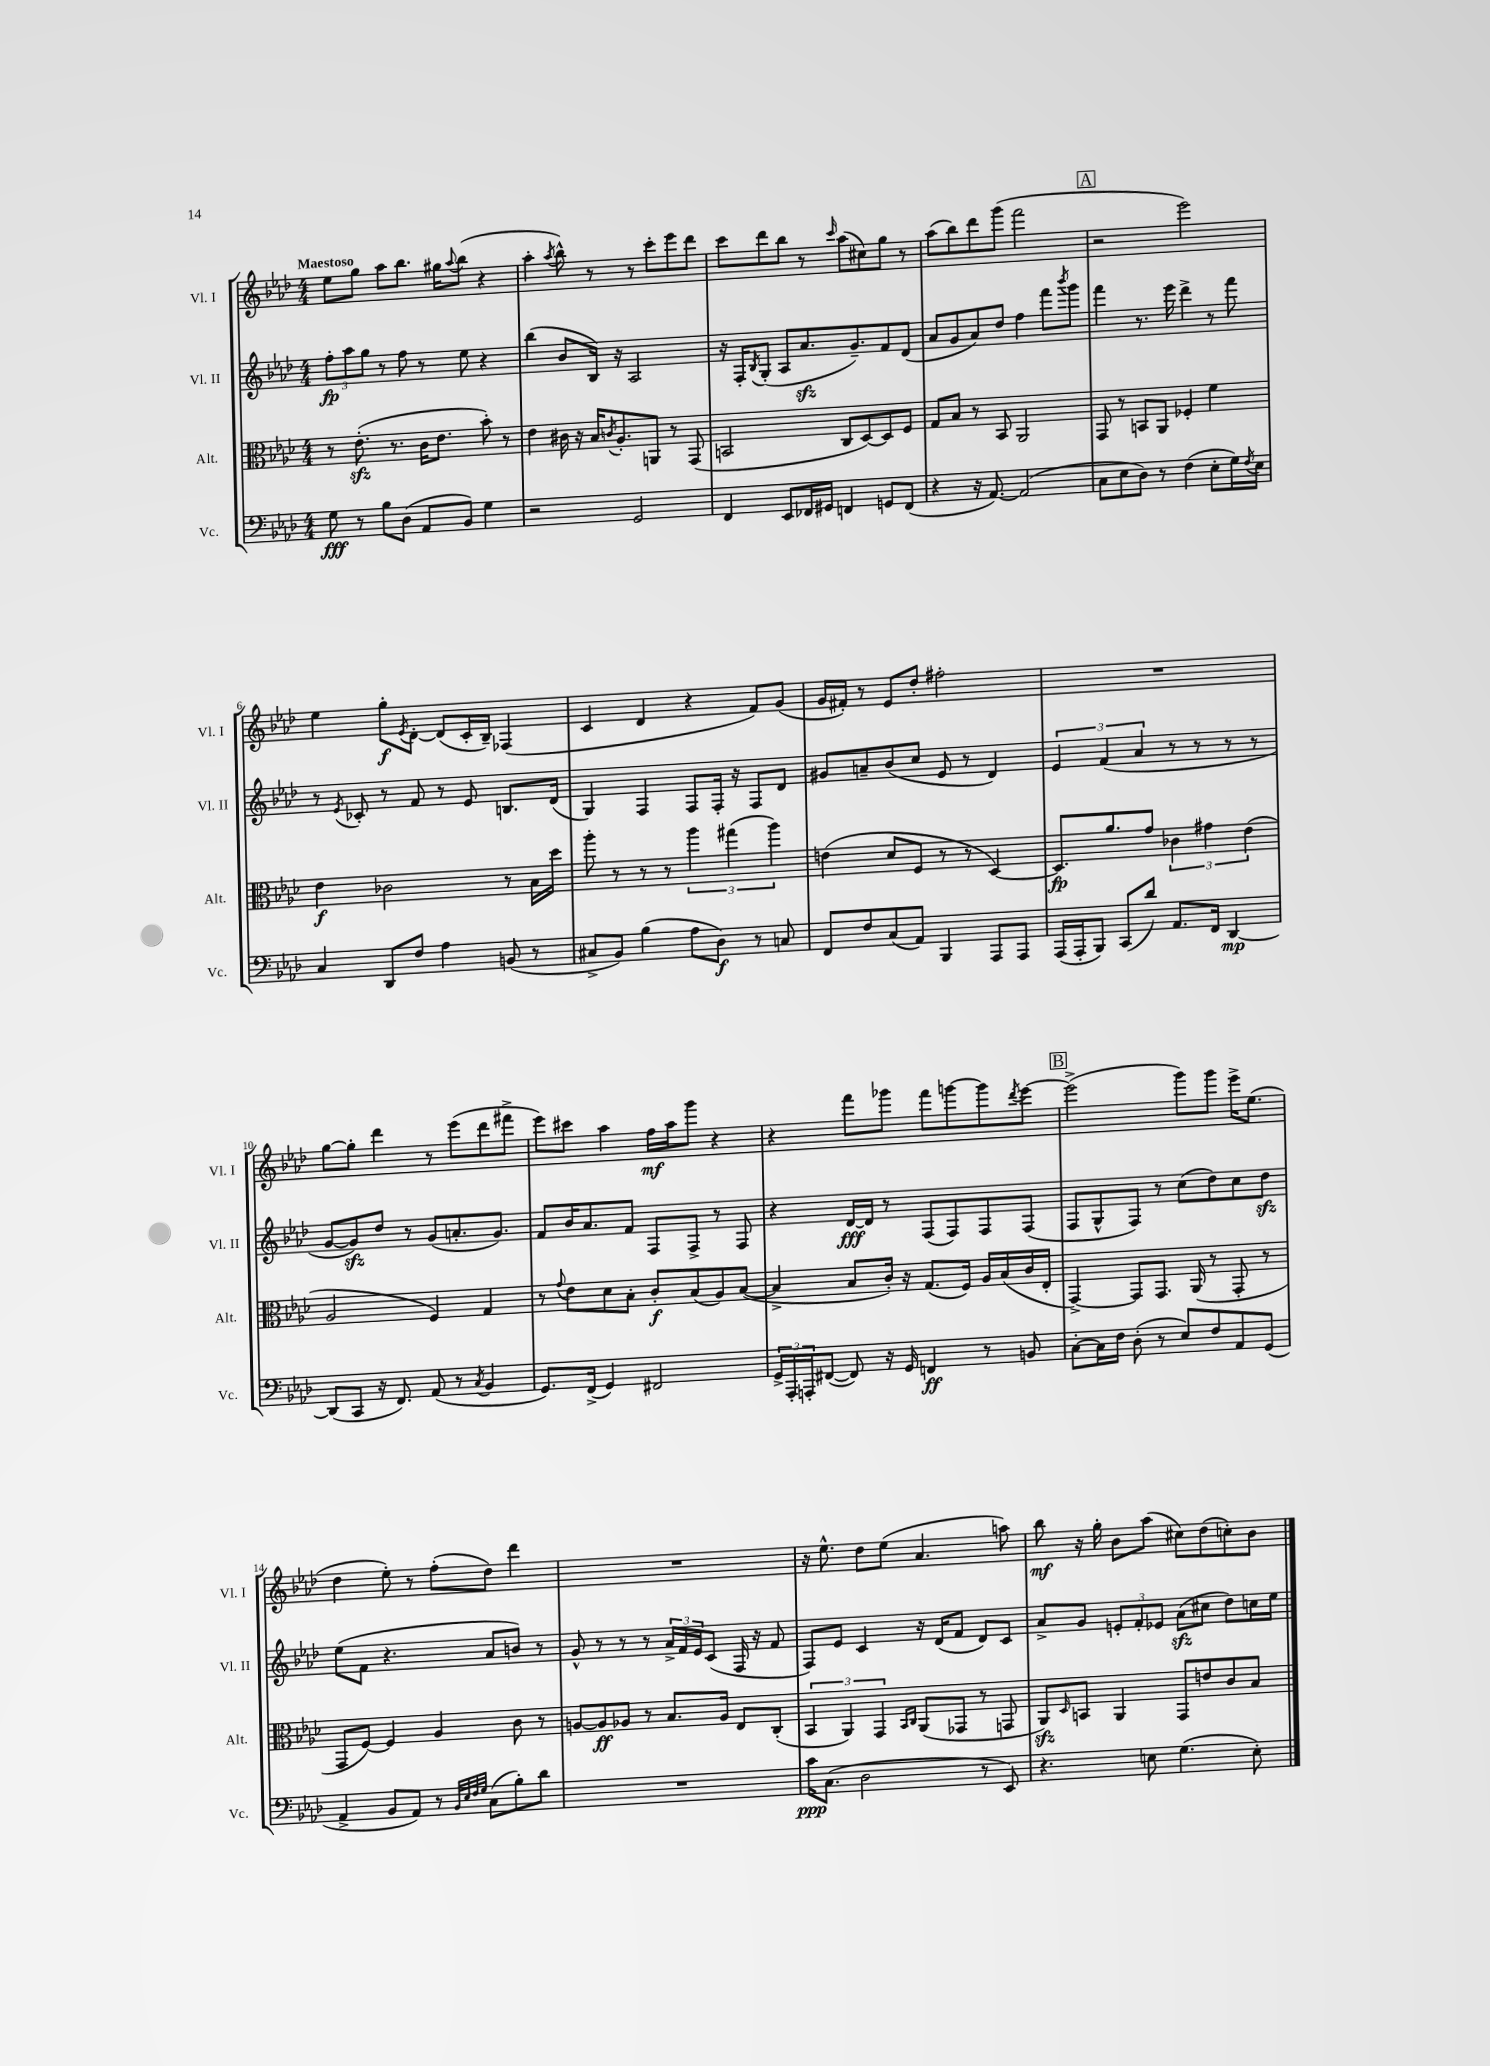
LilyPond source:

<<
\new StaffGroup <<
\new Staff = "s0" \with { instrumentName = "Vl. I" shortInstrumentName = "Vl. I" } {
    \clef treble \key aes \major \numericTimeSignature \time 4/4 \tempo "Maestoso"
    ees''8 g''8 aes''8 bes''8. gis''16 \appoggiatura { aes''8 } bes''8( r4 |
    aes''4-. \acciaccatura { aes''8 } bes''8-^) r8 r8 c'''8-. ees'''8 des'''8 |
    c'''8 des'''8 bes''8 r8 \grace { c'''16 } aes''8( cis''8) g''8 r8 |
    aes''8( bes''8) des'''8 g'''8( f'''2 |
    \mark \markup { \box "A" } r2 ees'''2) |
    ees''4 g''8-.\f \acciaccatura { ees'8 } des'8~-. des'8( c'16-. bes16--) fes4( |
    c'4 des'4 r4 f'8) g'8( |
    g'16 fis'16-.) r8 ees'8 des''8-. fis''2-. |
    R1 |
    g''8~ g''8-. des'''4 r8 ees'''8( des'''8 fis'''8-> |
    ees'''8) cis'''8 aes''4 f''16\mf aes''16 g'''8 r4 |
    r4 f'''8 ges'''8 f'''8 g'''8~ g'''8 \acciaccatura { des'''8 } ees'''8~ |
    \mark \markup { \box "B" } ees'''2->( g'''8) g'''8 ees'''16-> ees''8.( |
    des''4 ees''8-.) r8 f''8-.( des''8) des'''4 |
    R1 |
    r16 ees''8.-^ des''8 ees''8( aes'4. a''8) |
    bes''8\mf r16 g''16-. bes'8 aes''8( cis''8) des''8( c''8-.) bes'8 \bar "|." |
}
\new Staff = "s1" \with { instrumentName = "Vl. II" shortInstrumentName = "Vl. II" } {
    \clef treble \key aes \major \numericTimeSignature \time 4/4
    \tuplet 3/2 { f''8-.\fp aes''8 g''8 } r8 f''8 r8 ees''8 r4 |
    bes''4( bes'8 bes16) r16 aes2 |
    r16 f16-. \acciaccatura { bes8 } g8-.( aes8 aes'8.\sfz g'8.--) f'8 des'8( |
    aes'8 g'8 aes'8) des''8 f''4 f'''8 \acciaccatura { bes'''8 } g'''8 |
    \mark \markup { \box "A" } f'''4 r8. ees'''16 des'''4-> r8 f'''8 |
    r8 \acciaccatura { ees'8 } ces'8-. r8 f'8 r8 ees'8 b8. des'16( |
    g4) f4 f8 f16-. r16 f8 des'8 |
    gis'8 a'8-- bes'8( c''8 ees'8 r8 des'4) |
    \tuplet 3/2 { ees'4 f'4( aes'4 } r8 r8 r8 r8 |
    g'8~ g'8\sfz) des''8 r8 g'8( a'8.-. g'8.) |
    f'8 bes'16 aes'8. f'8 f8 f8-> r8 f8 |
    r4 des'16~\fff des'16 r8 f8( f8) f8 f8( |
    \mark \markup { \box "B" } f8 g8-^ f8) r8 c''8( des''8) c''8 des''8\sfz |
    ees''8( f'8 r4. aes'8 b'8) r8 |
    g'8-^ r8 r8 r8 \tuplet 3/2 { aes'16-> f'16 ees'16 } c'8( f16 r16 f'8 |
    f8) ees'8 c'4 r16 des'16( f'8 des'8) c'8 |
    aes'8-> g'8 \tuplet 3/2 { e'8-. f'8-. ees'8 } aes'8\sfz( cis''8 des''8) c''16 ees''16 \bar "|." |
}
\new Staff = "s2" \with { instrumentName = "Alt." shortInstrumentName = "Alt." } {
    \clef alto \key aes \major \numericTimeSignature \time 4/4
    r8 ees'8.-.\sfz( r8. c'16 ees'8. bes'8-.) r8 |
    ees'4 cis'16 r16 bes16 \acciaccatura { c'8 } aes8.-. a,8 r8 g,8( |
    b,2 c8 des8~) des8 f8 |
    g8 bes8 r8 bes,8 aes,2 |
    \mark \markup { \box "A" } g,8 r8 b,8 aes,8 fes4-. f'4 |
    ees'4\f ces'2 r8 bes16 des''16 |
    aes''8-. r8 r8 r8 \tuplet 3/2 { aes''4 gis''4( aes''4) } |
    e'4( des'8 f8 r8 r8 des4~) |
    des8.\fp aes'8. g'8 \tuplet 3/2 { ces'4 gis'4 ees'4( } |
    aes2 f4) g4 |
    r8 \appoggiatura { g'8 } ees'8 des'8 bes8-. c'8-.\f bes8( aes8) bes8~( |
    bes4-> bes8 c'16-.) r16 g8.( f16) aes16 bes16( c'16 ees16-. |
    \mark \markup { \box "B" } g,4~->) g,8 g,8. aes,16( r8 g,8-. r8 |
    g,8 f8~) f4 aes4 c'8 r8 |
    a8~ a8\ff aes8 r8 bes8. aes16 ees8 c8-.( |
    \tuplet 3/2 { bes,4 aes,4) g,4 } \grace { bes,16 c16 } aes,8( ges,8 r8 g,8 |
    aes,8\sfz) \grace { des16 } b,8 aes,4 g,8 e'8 c'8 bes8 \bar "|." |
}
\new Staff = "s3" \with { instrumentName = "Vc." shortInstrumentName = "Vc." } {
    \clef bass \key aes \major \numericTimeSignature \time 4/4
    g8\fff r8 bes8 des8( aes,8 bes,8) g4 |
    r2 g,2 |
    f,4 ees,8 fes,16 gis,16 f,4 g,8 f,8( |
    r4 r16 aes,8.~) aes,2( |
    \mark \markup { \box "A" } c8 ees8 des8) r8 f4( ees8-. g16) \acciaccatura { f8 } ees16 |
    c4 des,8 f8 aes4 b,8( r8 |
    cis8-> bes,8) bes4( aes8 des8\f) r8 c8 |
    f,8 f8 c8( aes,8) bes,,4 aes,,8 aes,,8 |
    aes,,16( aes,,16-. bes,,8) c,8( des'8) aes,8. f,16 des,4~\mp |
    des,8( c,8 r16 f,8.) aes,8( r8 \acciaccatura { c8 } bes,4 |
    g,8.) f,16->( g,4) fis,2 |
    \tuplet 3/2 { g,16-> aes,,16-. a,,16-. } fis,8~( fis,8) r16 g,16 f,4\ff r8 b,8 |
    \mark \markup { \box "B" } c8~-. c16 f16 des8-.( r8 ees8) f8 aes,8 g,8( |
    aes,4-> bes,8 aes,8) r8 \grace { bes,32 ees32 f32 g32 } c8( bes8-.) des'8 |
    R1 |
    c'16\ppp c8.( des2 r8 ees,8) |
    r4. e8 g4.( e8-.) \bar "|." |
}
>>
>>
